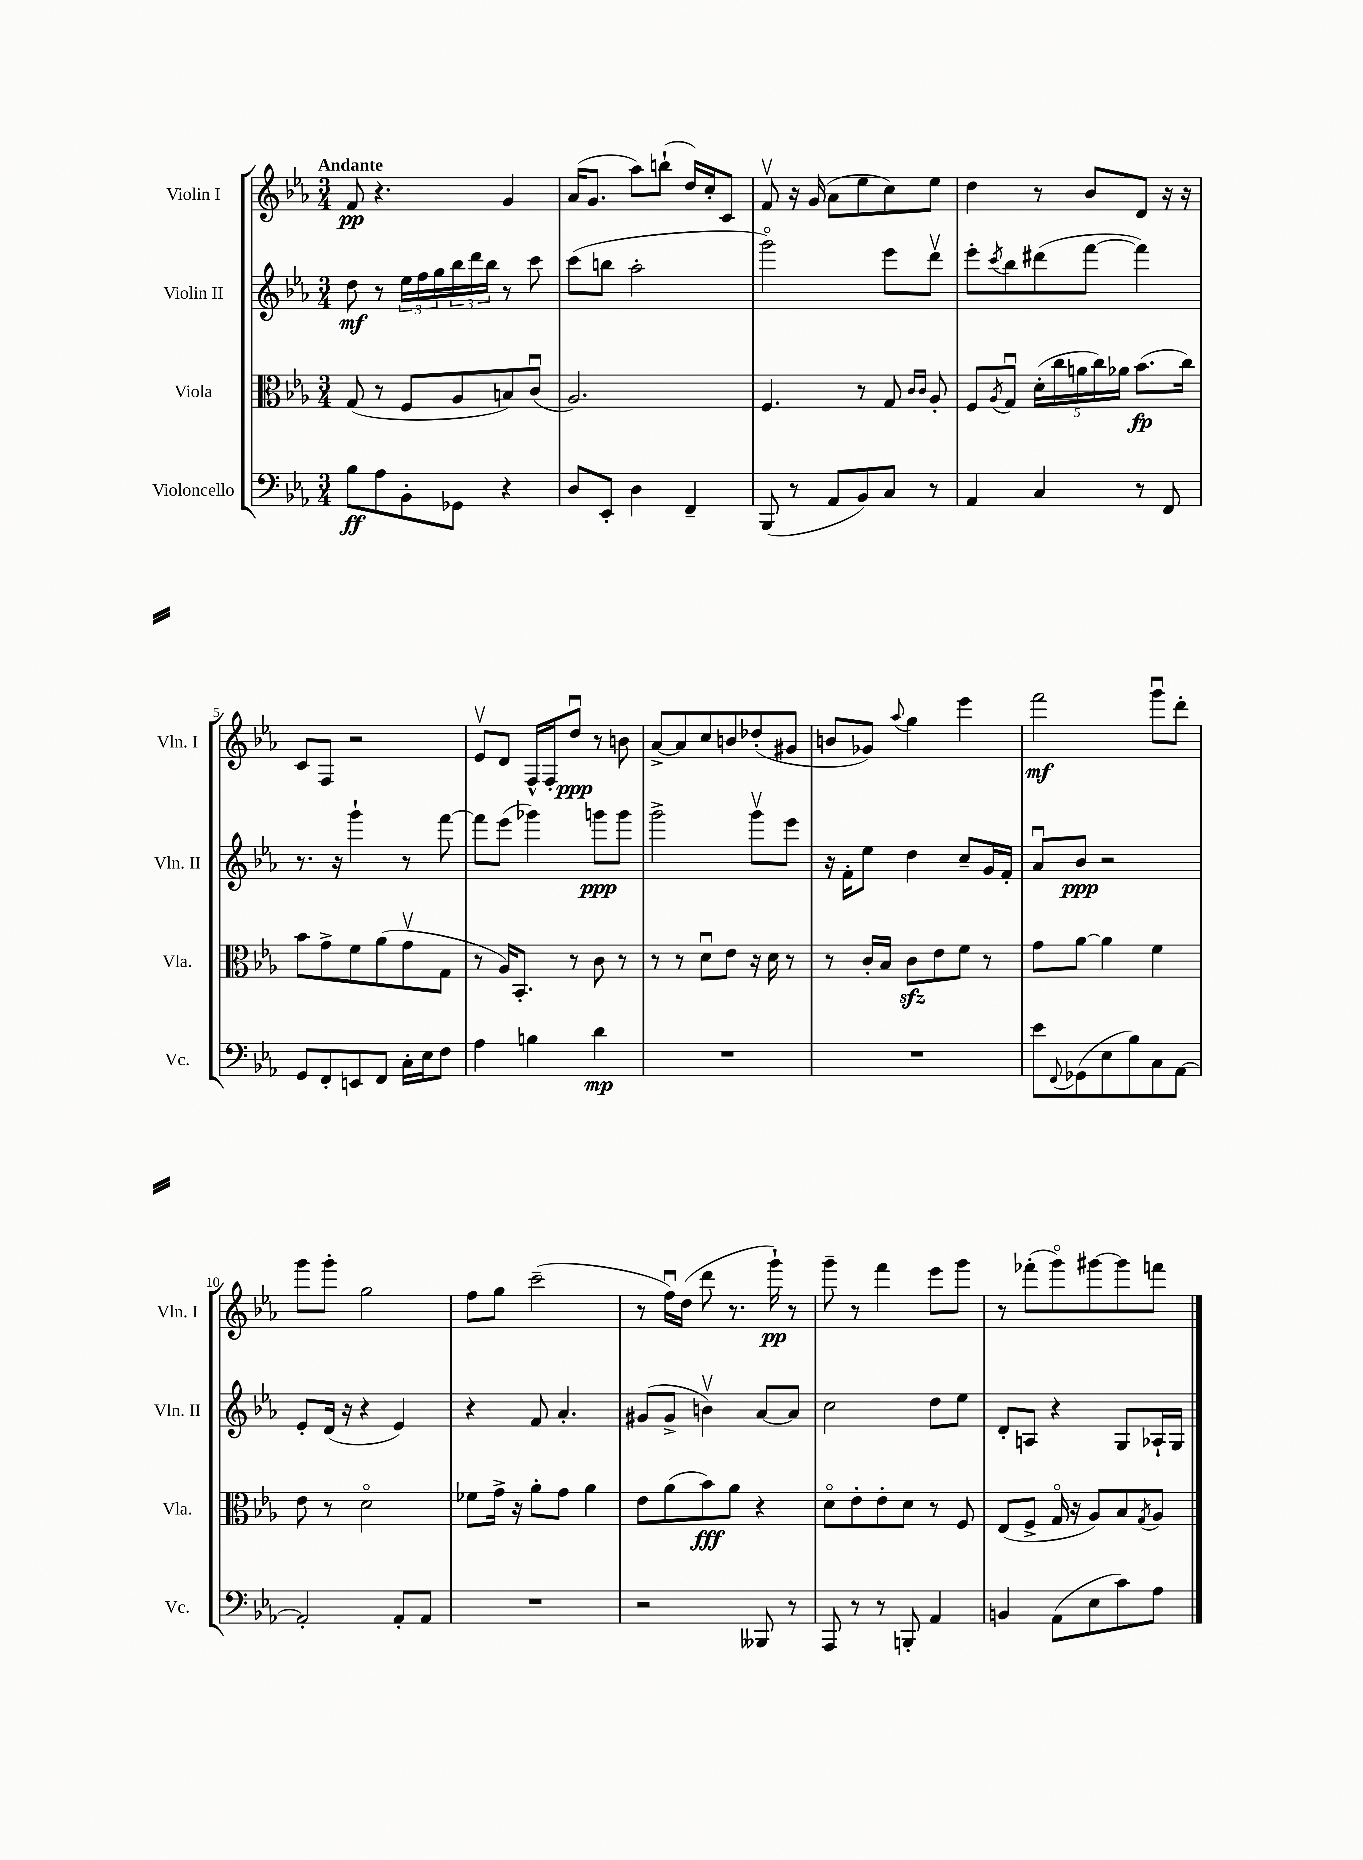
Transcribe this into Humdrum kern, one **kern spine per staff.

**kern	**dynam	**kern	**dynam	**kern	**dynam	**kern	**dynam
*part4	*part4	*part3	*part3	*part2	*part2	*part1	*part1
*staff4	*staff4	*staff3	*staff3	*staff2	*staff2	*staff1	*staff1
*I"Violoncello	*	*I"Viola	*	*I"Violin II	*	*I"Violin I	*
*I'Vc.	*	*I'Vla.	*	*I'Vln. II	*	*I'Vln. I	*
*clefF4	*	*clefC3	*	*clefG2	*	*clefG2	*
*k[b-e-a-]	*	*k[b-e-a-]	*	*k[b-e-a-]	*	*k[b-e-a-]	*
*M3/4	*	*M3/4	*	*M3/4	*	*M3/4	*
=1	=1	=1	=1	=1	=1	=1	=1
!	!	!	!	!	!	!LO:TX:a:B:t=Andante	!
8B-\L	ff	(8G/	.	8dd\	mf	8f/	pp
8A-\	.	8r	.	8r	.	4.r	.
8BB-'\	.	8F/L	.	24ee-\LL	.	.	.
.	.	.	.	24ff\	.	.	.
.	.	.	.	24gg\	.	.	.
8GG-X\J	.	8A-/	.	24bb-\	.	.	.
.	.	.	.	24ddd\	.	.	.
.	.	.	.	24bb-\JJ	.	.	.
4r	.	8Bn/)	.	8r	.	4g/	.
.	.	(8cu/J	.	8ccc\	.	.	.
=2	=2	=2	=2	=2	=2	=2	=2
8D/L	.	2.A-/)	.	(8ccc\L	.	(16a-/KL	.
.	.	.	.	.	.	8.g/J	.
8EE-'/J	.	.	.	8bbn\J	.	.	.
4D\	.	.	.	2aa-'\	.	8aa-\L)	.
.	.	.	.	.	.	(8bbn`\J	.
4FF~/	.	.	.	.	.	16dd/LL)	.
.	.	.	.	.	.	16cc'/J	.
.	.	.	.	.	.	8c/J	.
=3	=3	=3	=3	=3	=3	=3	=3
(8BBB-/	.	4.F/	.	2ggg\)	.	8fv/	.
8r	.	.	.	.	.	16r	.
.	.	.	.	.	.	(16g/	.
8AA-/L	.	.	.	.	.	8a-\L	.
8BB-/)	.	8r	.	.	.	8ee-\	.
8C/J	.	8G/	.	8eee-\L	.	8cc\)	.
.	.	16qqc/LL	.	.	.	.	.
.	.	16qqc/JJ	.	.	.	.	.
8r	.	8A-'/	.	8dddv\J	.	8ee-\J	.
=4	=4	=4	=4	=4	=4	=4	=4
4AA-/	.	8F/L	.	8eee-'\L	.	4dd\	.
.	.	8qA-/	.	8qccc/	.	.	.
.	.	8Gu/J	.	8bb-\	.	.	.
4C/	.	(20d'\LL	.	(8ddd#X\	.	8r	.
.	.	20cc\	.	.	.	.	.
.	.	20an\	.	.	.	.	.
.	.	.	.	[8fff\J	.	8b-/L	.
.	.	20cc\)	.	.	.	.	.
.	.	20a-X\JJ	.	.	.	.	.
8r	.	(8.b-\L	fp	4fff\])	.	8d/J	.
8FF/	.	.	.	.	.	16r	.
.	.	16cc\Jk)	.	.	.	16r	.
!!LO:LB:g=z
=5	=5	=5	=5	=5	=5	=5	=5
8GG/L	.	8b-\L	.	8.r	.	8c/L	.
8FF'/	.	8g^\	.	.	.	8F/J	.
.	.	.	.	16r	.	.	.
8EEn/	.	8f\	.	4ggg`\	.	2r	.
8FF/J	.	(8a-\	.	.	.	.	.
16C'\LL	.	8gv\	.	8r	.	.	.
16E-\J	.	.	.	.	.	.	.
8F\J	.	8G\J	.	[8fff\	.	.	.
=6	=6	=6	=6	=6	=6	=6	=6
4A-\	.	8r	.	8fff\L]	.	8e-v/L	.
.	.	16A-/KL)	.	(8eee-\J	.	8d/J	.
.	.	8.BB-'/J	.	.	.	.	.
4Bn\	.	.	.	4ggg-X\)	.	16F^^/LL	.
.	.	.	.	.	.	16F'/J	.
.	.	8r	.	.	.	8ddu/J	ppp
4d\	mp	8c\	.	8gggn\L	ppp	8r	.
.	.	8r	.	8ggg\J	.	8bn\	.
=7	=7	=7	=7	=7	=7	=7	=7
2.r	.	8r	.	2ggg^\	.	[8a-^/L	.
.	.	8r	.	.	.	8a-/]	.
.	.	8du\L	.	.	.	8cc/	.
.	.	8e-\J	.	.	.	8bn/	.
.	.	16r	.	8gggv\L	.	(8dd-X'/	.
.	.	16d\	.	.	.	.	.
.	.	8r	.	8eee-\J	.	8g#X/J	.
=8	=8	=8	=8	=8	=8	=8	=8
2.r	.	8r	.	16r	.	8bn/L	.
.	.	.	.	16f'\KL	.	.	.
.	.	16c'/LL	.	8ee-\J	.	8g-X/J)	.
.	.	16B-/JJ	.	.	.	.	.
.	.	.	.	.	.	8qqaa-/	.
.	.	8czz\L	.	4dd\	.	4gg\	.
.	.	8e-\	.	.	.	.	.
.	.	8f\J	.	8cc~/L	.	4eee-\	.
.	.	8r	.	16g/L	.	.	.
.	.	.	.	16f'/JJ	.	.	.
=9	=9	=9	=9	=9	=9	=9	=9
8e-\L	.	8g\L	.	8a-u/L	.	2fff\	mf
8qqFF/	.	.	.	.	.	.	.
(8GG-X\	.	[8a-\J	.	8b-/J	ppp	.	.
8E-\	.	4a-\]	.	2r	.	.	.
8B-\)	.	.	.	.	.	.	.
8C\	.	4f\	.	.	.	8gggu\L	.
[8AA-\J	.	.	.	.	.	8ddd'\J	.
!!LO:LB:g=z
=10	=10	=10	=10	=10	=10	=10	=10
2AA-'/]	.	8e-\	.	8e-'/L	.	8ggg\L	.
.	.	8r	.	(16d/Jk	.	8ggg'\J	.
.	.	.	.	16r	.	.	.
.	.	2d\	.	4r	.	2gg\	.
8AA-'/L	.	.	.	4e-/)	.	.	.
8AA-/J	.	.	.	.	.	.	.
=11	=11	=11	=11	=11	=11	=11	=11
2.r	.	8f-X\L	.	4r	.	8ff\L	.
.	.	16g^\Jk	.	.	.	8gg\J	.
.	.	16r	.	.	.	.	.
.	.	8a-'\L	.	8f/	.	(2ccc~\	.
.	.	8g\J	.	4.a-'/	.	.	.
.	.	4a-\	.	.	.	.	.
=12	=12	=12	=12	=12	=12	=12	=12
2r	.	8e-\L	.	(8g#X/L	.	8r	.
.	.	(8a-\	.	8g#^/J	.	16ffu\LL)	.
.	.	.	.	.	.	(16dd\JJ	.
.	.	8b-\)	fff	4bnv\)	.	8ddd\	.
.	.	8a-\J	.	.	.	8.r	.
8BBB--X/	.	4r	.	[8a-/L	.	.	.
.	.	.	.	.	.	16ggg`\)	pp
8r	.	.	.	8a-/J]	.	8r	.
=13	=13	=13	=13	=13	=13	=13	=13
8AAA-/	.	8d\L	.	2cc\	.	8ggg~\	.
8r	.	8e-'\	.	.	.	8r	.
8r	.	8e-'\	.	.	.	4fff\	.
8BBBn'/	.	8d\J	.	.	.	.	.
4AA-/	.	8r	.	8dd\L	.	8eee-\L	.
.	.	8F/	.	8ee-\J	.	8ggg\J	.
=14	=14	=14	=14	=14	=14	=14	=14
4BBn/	.	(8E-/L	.	8d'/L	.	8r	.
.	.	8F^/J	.	8An/J	.	(8fff-X'\L	.
(8AA-\L	.	16G/	.	4r	.	8ggg\)	.
.	.	16r	.	.	.	.	.
8E-\	.	8A-/L)	.	.	.	[8ggg#X\	.
8c\)	.	8B-/	.	8G/L	.	8ggg#\]	.
.	.	8qG/	.	.	.	.	.
8A-\J	.	8A-/J	.	16A-X`/L	.	8fffn\J	.
.	.	.	.	16G/JJ	.	.	.
==	==	==	==	==	==	==	==
*-	*-	*-	*-	*-	*-	*-	*-
